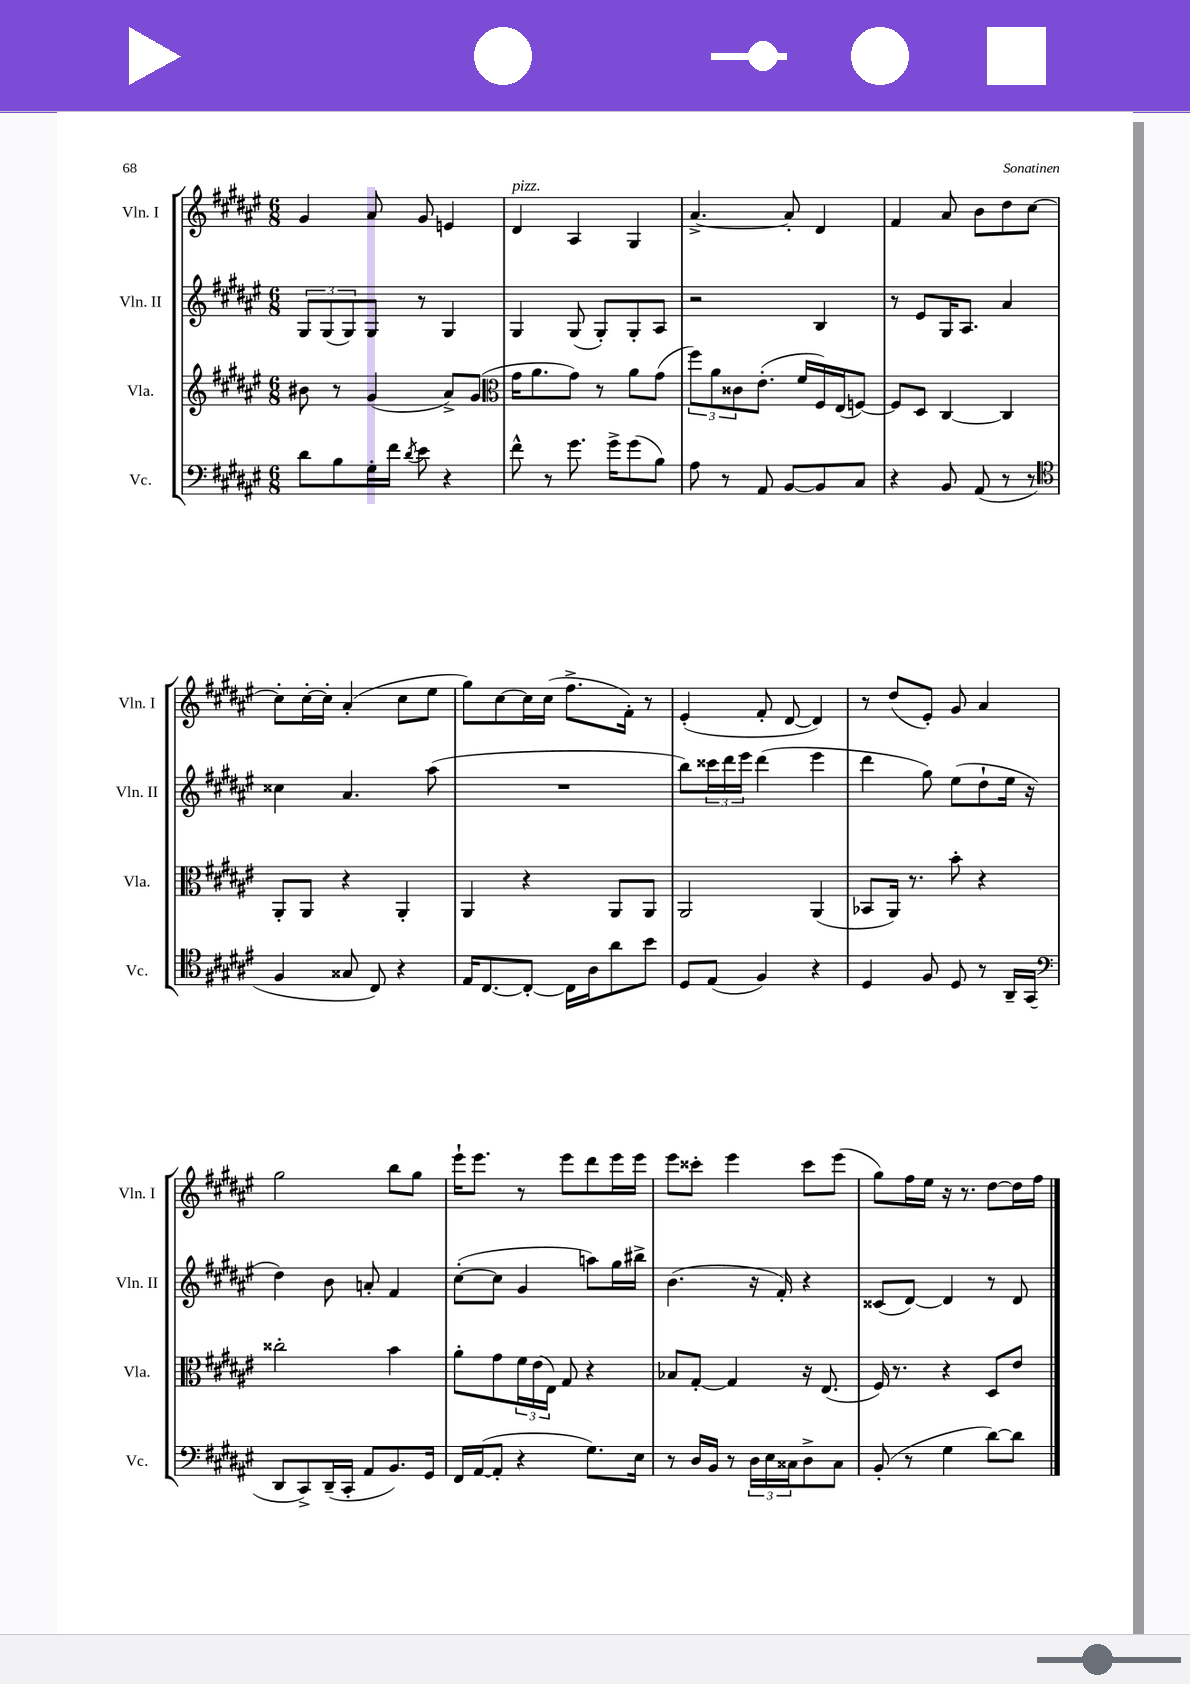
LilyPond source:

<<
\new StaffGroup <<
\new Staff = "s0" \with { instrumentName = "Vln. I" shortInstrumentName = "Vln. I" } {
    \clef treble \key fis \major \numericTimeSignature \time 6/8
    gis'4 ais'8 gis'8 e'4 |
    dis'4^\markup { \italic "pizz." } ais4 gis4 |
    ais'4.~-> ais'8-. dis'4 |
    fis'4 ais'8 b'8 dis''8 cis''8~ |
    cis''8-. cis''16~-. cis''16-. ais'4-.( cis''8 eis''8 |
    gis''8) cis''8~ cis''16 cis''16( fis''8.-> fis'16-.) r8 |
    eis'4-.( fis'8-. dis'8~ dis'4) |
    r8 dis''8( eis'8-.) gis'8 ais'4 |
    gis''2 b''8 gis''8 |
    eis'''16-! eis'''8. r8 eis'''8 dis'''8 eis'''16 eis'''16 |
    eis'''8 cisis'''8-. eis'''4 cisis'''8 eis'''8( |
    gis''8) fis''16 eis''16 r16 r8. dis''8~ dis''16 fis''16 \bar "|." |
}
\new Staff = "s1" \with { instrumentName = "Vln. II" shortInstrumentName = "Vln. II" } {
    \clef treble \key fis \major \numericTimeSignature \time 6/8
    \tuplet 3/2 { gis8 gis8( gis8) } gis8 r8 gis4 |
    gis4 gis8( gis8-.) gis8-. ais8 |
    r2 b4 |
    r8 eis'8 gis16 ais8. ais'4 |
    cisis''4 ais'4. ais''8( |
    R2. |
    b''8) \tuplet 3/2 { cisis'''16 dis'''16 eis'''16 } dis'''4( eis'''4 |
    dis'''4 gis''8) eis''8( dis''8-! eis''16 r16 |
    dis''4) b'8 a'8-. fis'4 |
    cis''8~-.( cis''8 gis'4 a''8) gis''16 bis''16-> |
    b'4.( r16 fis'16-.) r4 |
    cisis'8( dis'8~) dis'4 r8 dis'8 \bar "|." |
}
\new Staff = "s2" \with { instrumentName = "Vla." shortInstrumentName = "Vla." } {
    \clef treble \key fis \major \numericTimeSignature \time 6/8
    bis'8 r8 gis'4( ais'8->) gis'8( |
    \clef alto gis'16 ais'8. gis'8) r8 ais'8 gis'8( |
    \tuplet 3/2 { fis''8) ais'8 cisis'8 } eis'8.-.( fis'16 fis16) eis16( f8~) |
    f8 dis8 cis4~ cis4 |
    ais,8-. ais,8 r4 ais,4-. |
    ais,4 r4 ais,8 ais,8 |
    ais,2 ais,4( |
    bes,8 ais,16) r8. b'8-. r4 |
    cisis''2-. b'4 |
    ais'8-. gis'8 \tuplet 3/2 { fis'16 eis'16( eis16) } gis8 r4 |
    bes8 gis8~-. gis4 r16 eis8.( |
    fis16) r8. r4 dis8 eis'8 \bar "|." |
}
\new Staff = "s3" \with { instrumentName = "Vc." shortInstrumentName = "Vc." } {
    \clef bass \key fis \major \numericTimeSignature \time 6/8
    dis'8 b8 gis16-. fis'16 \acciaccatura { dis'8 } eis'8 r4 |
    fis'8-^ r8 gis'8. gis'16-> gis'8( b8) |
    ais8 r8 ais,8 b,8~ b,8 cis8 |
    r4 b,8 ais,8( r8 r8 |
    \clef tenor fis4 gisis8 cis8) r4 |
    eis16 cis8.~ cis8~-. cis16 ais16 ais'8 b'8 |
    dis8 eis8( fis4) r4 |
    dis4 fis8 dis8 r8 ais,16-- gis,16( |
    \clef bass dis,8 cis,8->) dis,16--( cis,16-. ais,8 b,8.) gis,16 |
    fis,16 ais,16~( ais,8-. r4 gis8.) eis16 |
    r8 dis16 b,16 r8 \tuplet 3/2 { dis16 eis16 cisis16 } dis8-> cisis8 |
    b,8-.( r8 gis4 dis'8~) dis'8 \bar "|." |
}
>>
>>
\layout { \context { \Score \remove "Bar_number_engraver" } }
